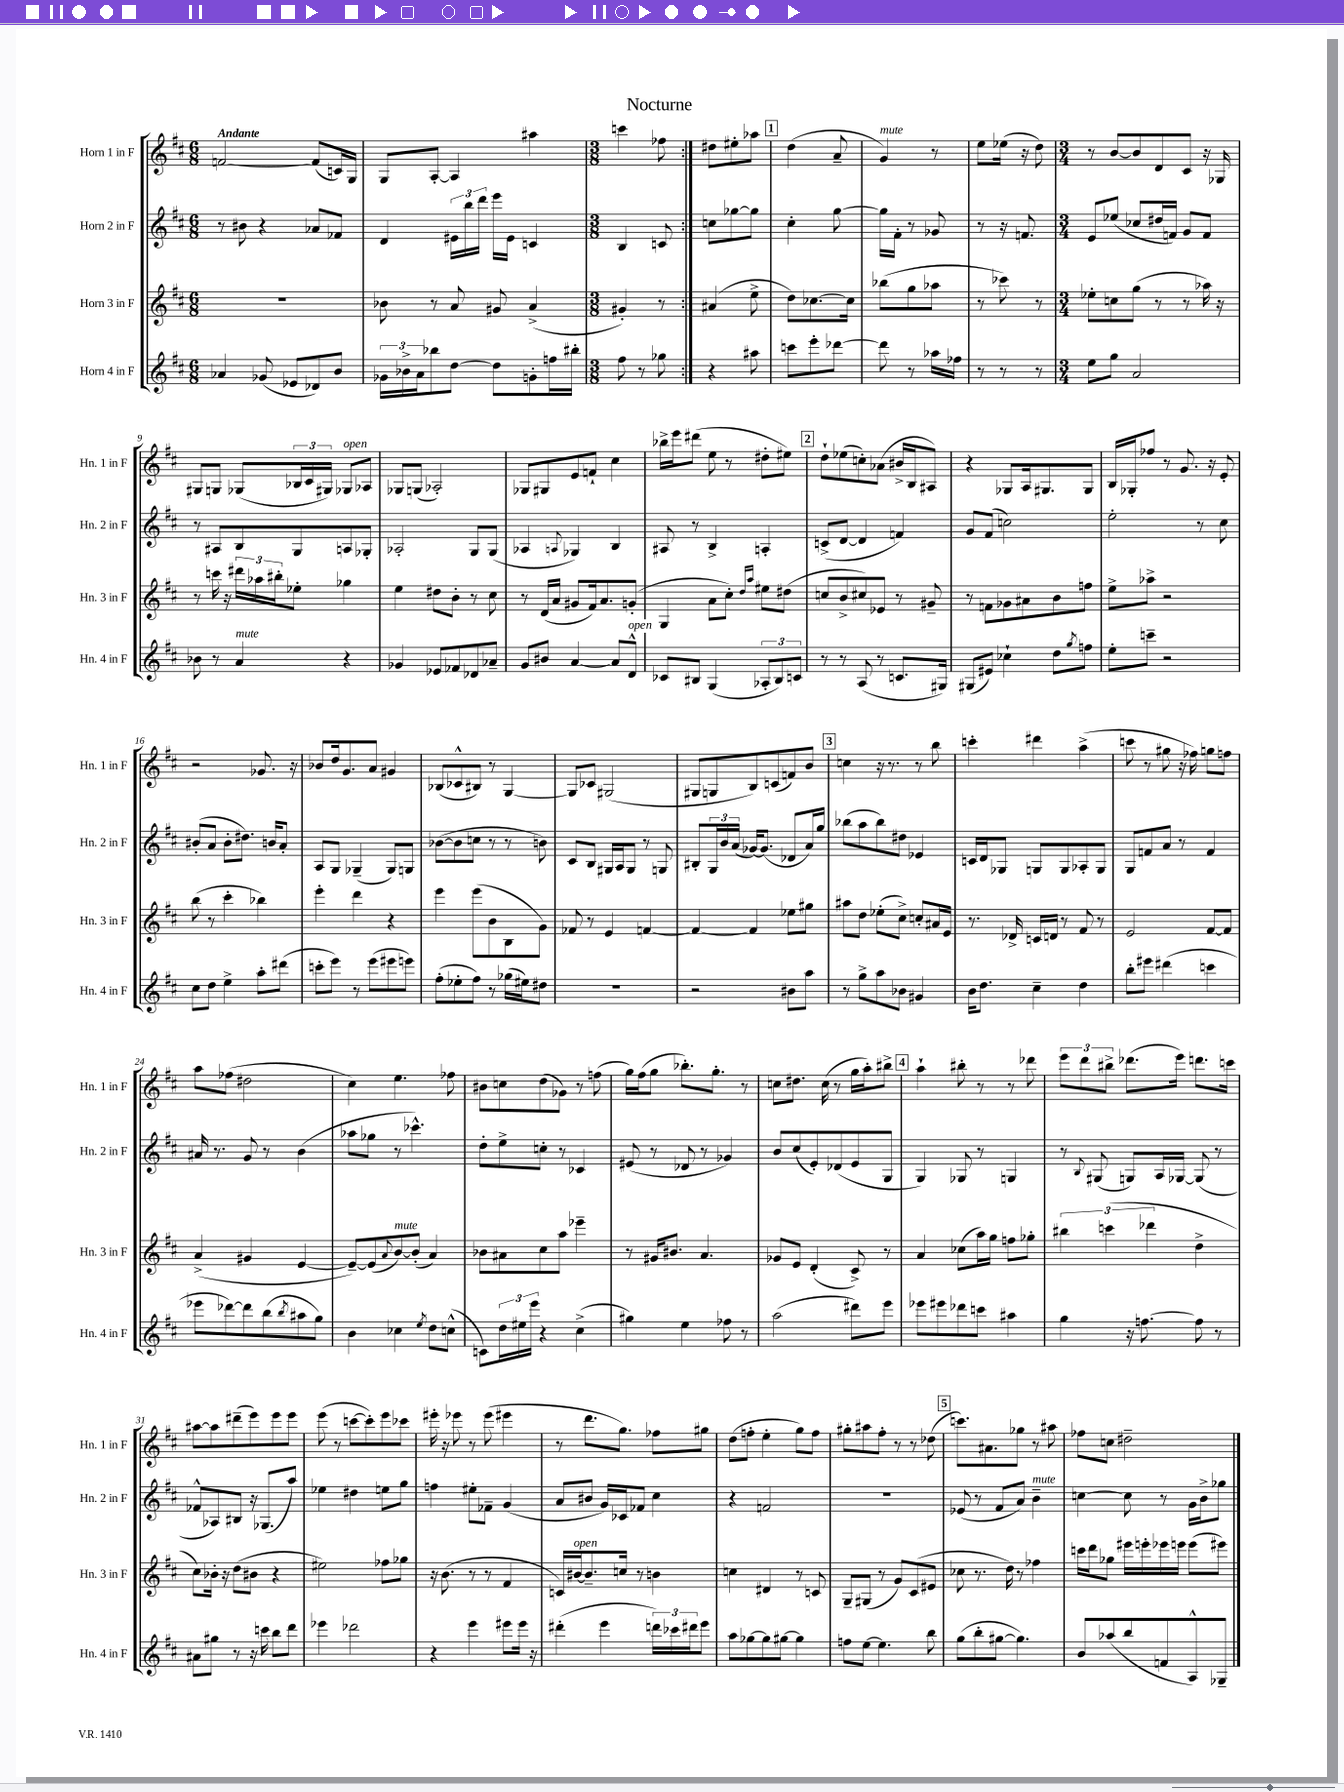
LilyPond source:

\header { title = "Nocturne" }
<<
\new StaffGroup <<
\new Staff = "s0" \with { instrumentName = "Horn 1 in F" shortInstrumentName = "Hn. 1 in F" } {
    \clef treble \key d \major \numericTimeSignature \time 6/8 \tempo "Andante"
    \repeat volta 2 { f'2~ f'8( c'16) g16 |
    g8 a8~-. a4 ais''4 |
    \numericTimeSignature \time 3/8 c'''4 fes''8 | }
    dis''8 eis''8-. aes''8 |
    \mark \markup { \box "1" } d''4( a'8-- |
    g'4^\markup { \italic "mute" }) r8 |
    e''8 ees''16( r16 d''8) |
    \numericTimeSignature \time 3/4 r8 b'8~ b'8 d'8 cis'8 r16 ges16 |
    gis8 g8 ges8( \tuplet 3/2 { bes16 cis'16 gis16) } ges8^\markup { \italic "open" } aes8 |
    ges8 g8( aes2-.) |
    ges8 gis8 e'8 f'8-! cis''4 |
    bes''16-> e'''16 dis'''8( e''8 r8 dis''8-. eis''8) |
    \mark \markup { \box "2" } d''8-! ees''8( c''8-.) aes'8( bis'16-> b16 ais8) |
    r4 ges8 a16 gis8. gis8 |
    b16 ges16-. fes''8 r8 g'8. r16 e'8-. |
    r2 ges'8. r16 |
    bes'8 d''16 g'8. a'8 gis'4 |
    bes8( ces'8-^ bis8) r8 g4~ |
    g8 ces'8 gis2( |
    gis8 g8 b8) c'8( f'8) b'8 |
    \mark \markup { \box "3" } c''4 r16 r8. r8 b''8 |
    c'''4-. dis'''4 a''4->( |
    c'''8 r8 gis''8 r16 fes''16) g''8 f''8 |
    a''8 fes''8( dis''2 |
    cis''4) e''4. fes''8 |
    bis'8 c''8 d''8( ges'8) r8 f''8( |
    g''16) fis''16( g''8 bes''8.-.) g''8.-. r8 |
    c''8 dis''8. c''16( r8 g''16 a''16-.) bis''8-> |
    \mark \markup { \box "4" } a''4-! bis''8-. r8 r8 des'''8 |
    \tuplet 3/2 { e'''8 d'''8 bis''8-> } des'''8.( e'''16) d'''8. c'''16 |
    ais''8~ ais''8 dis'''8--( e'''8) e'''8 e'''8 |
    e'''8( r8 c'''8~ c'''8-.) e'''8 ces'''8 |
    eis'''16-. r16 ees'''8 r8 ees'''8( eis'''4 |
    r8 d'''8. g''8.) fes''8 gis''8 |
    d''8( f''8-. e''4-. g''8) f''8 |
    gis''8-. ais''8 fis''8-. r8 r8 des''8( |
    \mark \markup { \box "5" } c'''8.) ais'8. ges''8 r8 ais''8 |
    fes''8 c''8 dis''2-- \bar "|." |
}
\new Staff = "s1" \with { instrumentName = "Horn 2 in F" shortInstrumentName = "Hn. 2 in F" } {
    \clef treble \key d \major \numericTimeSignature \time 6/8
    \repeat volta 2 { r8 bis'8 r4 aes'8 fes'8 |
    d'4 \tuplet 3/2 { eis'16 b''16 d'''16 } e'''16 eis'16 c'4 |
    \numericTimeSignature \time 3/8 b4 c'8 | }
    c''8 ges''8~ ges''8 |
    \mark \markup { \box "1" } cis''4-. g''8~ |
    g''16 fis'16-. r8 ges'8 |
    r8 r16 f'8. |
    \numericTimeSignature \time 3/4 e'8 ees''8( ces''8 dis''16 f'16) g'8 f'8 |
    r8 ais8 b8 g8 a8 ges8-. |
    aes2-. g8 g8( |
    aes4 \appoggiatura { a8 } ges4) b4 |
    ais8 r8 b4-> a4-. |
    \mark \markup { \box "2" } c'8->( d'8~ d'4 f'4) |
    g'8 fis'8( c''2) |
    e''2-. r8 cis''8 |
    bis'8-.( a'8 bis'8-. dis''8.) b'16 a'8-. |
    a8 g8 ges4--( ges8) g8 |
    bes'8~( bes'8 c''8 r8 r8 b'8) |
    cis'8 b8 gis16 a16 gis8 r8 g8 |
    bis8-. \tuplet 3/2 { g16 b'16 a'16( } ges'16~) ges'8.( des'8 a'16) g''16 |
    \mark \markup { \box "3" } bes''8( a''8 bes''8) dis''8 ees'4 |
    c'16 d'16 ges8 g8 g8 aes8-. g8 |
    g8 f'8 a'8 r8 f'4 |
    ais'16 r8. g'8 r8 b'4( |
    aes''8 ges''8 r8 ces'''4.-^) |
    d''8-. e''8-> c''8-. r8 ces'4 |
    eis'8( r8 des'8 r8 ges'4) |
    b'8 cis''8( e'8-.) des'8( e'8 g8 |
    \mark \markup { \box "4" } g4) ges8 r8 g4 |
    r8 \appoggiatura { b8 } gis8( g8) a16 ges16~ ges8( r8 |
    fes'8-^ aes8) bis8 r16 ges8.( a''8) |
    ees''4 dis''4 e''8 g''8 |
    f''4 eis''8-. fes'8-- g'4( |
    a'8 bis'8 g'16) ces'16 fes'8 cis''4 |
    r4 f'2 |
    R2. |
    \mark \markup { \box "5" } ees'8( r8 fis'8 a'8) b'4--^\markup { \italic "mute" } |
    c''4~ c''8 r8 g'16 b'16-> ges''8 \bar "|." |
}
\new Staff = "s2" \with { instrumentName = "Horn 3 in F" shortInstrumentName = "Hn. 3 in F" } {
    \clef treble \key d \major \numericTimeSignature \time 6/8
    \repeat volta 2 { R2. |
    bes'8 r8 a'8 gis'8 a'4->( |
    \numericTimeSignature \time 3/8 gis'4-.) r8 | }
    ais'4( e''8-> |
    \mark \markup { \box "1" } d''8) ces''8.~ ces''16 |
    bes''8( g''8 aes''8 |
    r8 ces'''8) r8 |
    \numericTimeSignature \time 3/4 ees''8-. c''8 g''8( r8 r8 aes''16) r16 |
    r8 c'''16 r16 \tuplet 3/2 { dis'''16 aes''16 bis''16-. } ees''8-. ges''4 |
    e''4 dis''8 b'8-. r8 cis''8 |
    r8 d'16( a'16 gis'8 fis'16) a'8. g'8-.( |
    g4 a'8 cis''8-.) \grace { d''16 a''16 } eis''8 dis''8( |
    \mark \markup { \box "2" } c''8 b'8-> cis''8) ees'8 r8 gis'8-- |
    r8 f'8 ges'8 ais'8 b'8 f''8 |
    e''8-> aes''8-> r2 |
    b''8( r8 cis'''4-. bes''4) |
    e'''4-. d'''4 r4 |
    e'''4 e'''8( b'8 b8 g'8) |
    fes'8 r8 e'4 f'4~ |
    f'4~ f'4 ees''8 gis''8 |
    \mark \markup { \box "3" } ais''8 d''8 ees''8-.( cis''8->) c''8-. ais'16 e'16 |
    r8. des'16-> c'16 d'16 r8 fis'8 r8 |
    e'2 fis'8~ fis'8 |
    a'4->( gis'4 e'4~ |
    e'8~--) e'8( \appoggiatura { a'8 } b'8~^\markup { \italic "mute" }) b'8-.( a'4) |
    bes'8 ais'8 cis''8 a''8 ees'''4-- |
    r8 gis'16 bis'8. a'4. |
    ges'8 e'8 d'4-.( cis'8->) r8 |
    \mark \markup { \box "4" } a'4 ces''8( a''16) g''16 f''8 ges''8-. |
    \tuplet 3/2 { bis''4 c'''4( des'''4 } d''4-> |
    cis''8) bes'16-. r16 d''8( bis'8 r4 |
    eis''2) fes''8 ges''8 |
    r16 b'8.( r8 r8 fis'4 |
    c'16) bis'16~^\markup { \italic "open" } bis'8.-- c''16 r8 b'4 |
    c''4 dis'4 r8 c'8 |
    g8-- gis8( r8 g'8) cis'8( eis'8 |
    \mark \markup { \box "5" } ces''8 r8. d''16) r8 fes''4 |
    c'''16 d'''16 ges''8 eis'''16 e'''16-. ees'''16 e'''16 e'''8( eis'''8) \bar "|." |
}
\new Staff = "s3" \with { instrumentName = "Horn 4 in F" shortInstrumentName = "Hn. 4 in F" } {
    \clef treble \key d \major \numericTimeSignature \time 6/8
    \repeat volta 2 { aes'4 ges'8( ees'8 des'8) b'8 |
    \tuplet 3/2 { ges'16 bes'16-> a'16 } bes''8 d''8~ d''8 g'8-. f''16 bis''16-. |
    \numericTimeSignature \time 3/8 fis''8 r8 ges''8 | }
    r4 ais''8 |
    \mark \markup { \box "1" } c'''8 e'''8-. des'''8~ |
    des'''8 r8 aes''16 fes''16 |
    r8 r8 r8 |
    \numericTimeSignature \time 3/4 e''8 g''8 a'2 |
    bes'8 r8 a'4^\markup { \italic "mute" } r4 |
    ges'4 ees'8 fes'8 des'8 aes'8-- |
    g'8 bis'8 a'4~ a'8 d'8-^^\markup { \italic "open" } |
    ces'8 bis8 g4( \tuplet 3/2 { aes8-. bis8) c'8 } |
    \mark \markup { \box "2" } r8 r8 a8( r8 c'8. gis16) |
    gis8( eis'8) ces''4-! d''8 \acciaccatura { g''8 } f''8 |
    e''8-. c'''8-- r2 |
    cis''8 d''8 e''4-> a''8-. dis'''8( |
    c'''8-. e'''8) r8 e'''8( eis'''8 e'''8) |
    fis''8-.( ees''8-. fis''8) r8 ges''16( eis''16) dis''8 |
    R2. |
    r2 bis'8 a''8 |
    \mark \markup { \box "3" } r8 g''8-> a''8 bes'8 gis'4 |
    b'16 d''8. cis''4-- d''4 |
    b''8-. eis'''8 dis'''4( c'''4 |
    ees'''8 des'''8~) des'''8 b''8( \acciaccatura { b''8 } ais''8 g''8) |
    b'4 ces''4 \acciaccatura { e''8 } d''8 c''8-^( |
    c'8) \tuplet 3/2 { d''16 eis''16 e'''16 } r4 cis''4->( |
    gis''4) e''4 fes''8 r8 |
    a''2( dis'''8) e'''8 |
    \mark \markup { \box "4" } ees'''8 eis'''8 des'''8 c'''8 ais''4 |
    g''4 r16 f''8.~ f''8 r8 |
    ais'8 gis''8 r8 r16 c'''16 b''8 d'''8 |
    ees'''4 des'''2 |
    r4 e'''4 eis'''8 eis'''16 r16 |
    dis'''4-.( e'''4 \tuplet 3/2 { d'''16) ces'''16 dis'''16 } e'''8 |
    a''8 ges''8~ ges''8 gis''8~ gis''4 |
    f''8 e''8~ e''4. b''8 |
    \mark \markup { \box "5" } g''8( b''8-. gis''8~ gis''4.) |
    b'8 aes''8( b''8 f'8 a8-^) ges8-- \bar "|." |
}
>>
>>
